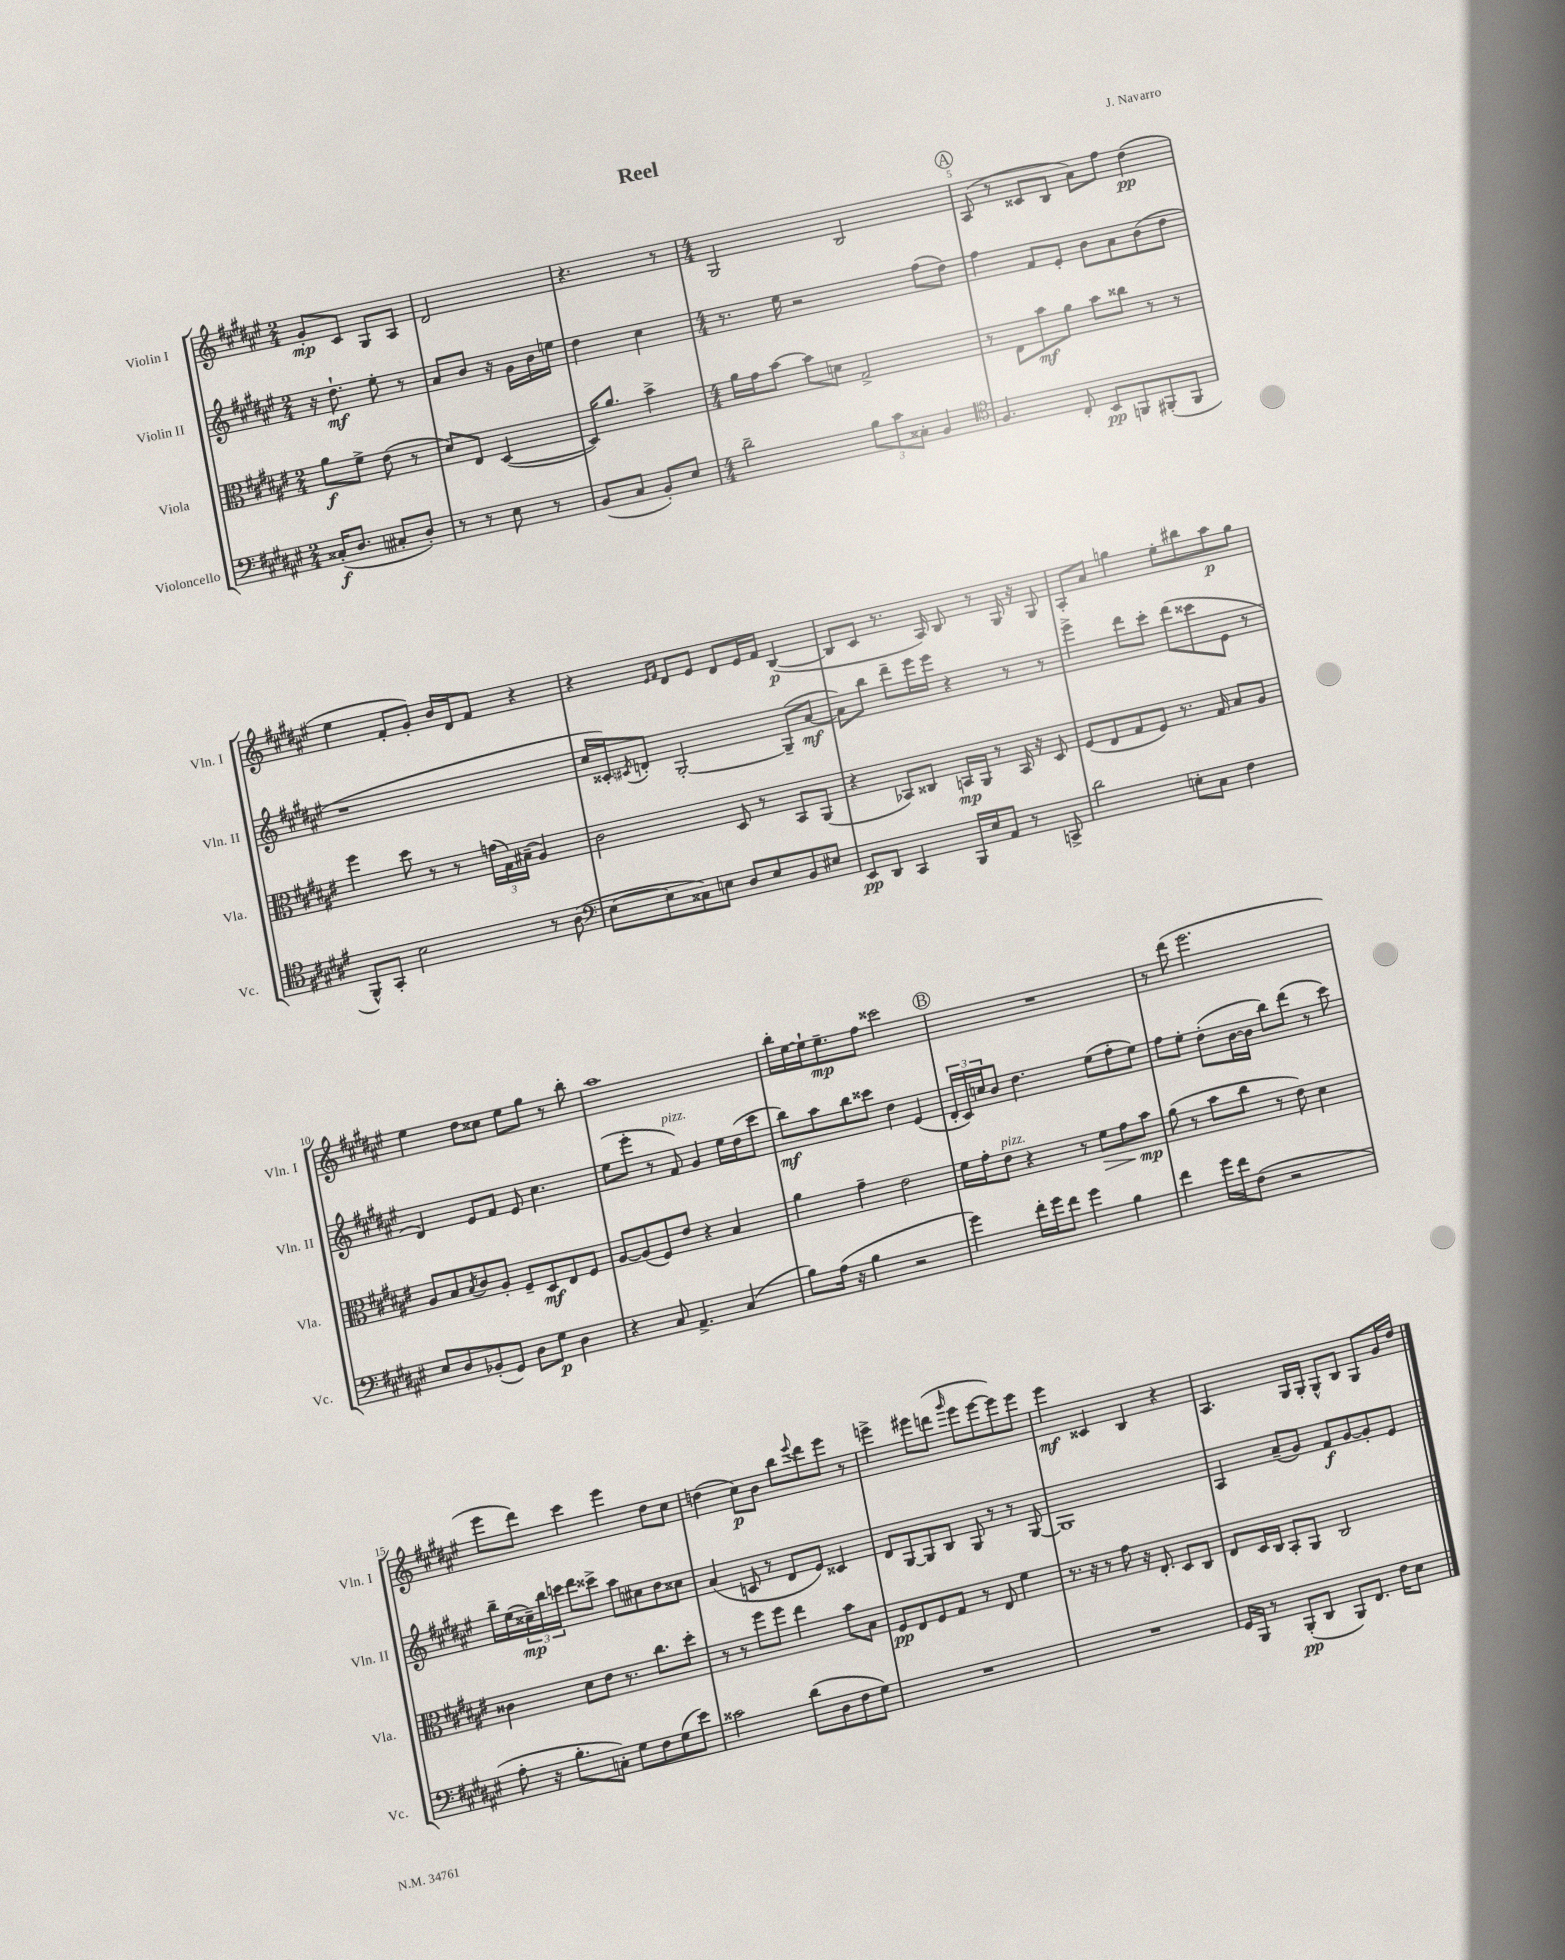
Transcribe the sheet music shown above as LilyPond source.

\header { title = "Reel" composer = "J. Navarro" }
<<
\new StaffGroup <<
\new Staff = "s0" \with { instrumentName = "Violin I" shortInstrumentName = "Vln. I" } {
    \clef treble \key fis \major \numericTimeSignature \time 2/4
    gis'8-.\mp cis'8 gis8 ais8 |
    dis'2 |
    r4. r8 |
    \numericTimeSignature \time 4/4 gis2 b2 |
    \mark \markup { \circle "A" } ais8( r8 cisis'8 b8 ais'8) fis''8 dis''4\pp( |
    eis''4 fis'8-. gis'8-.) b'16 dis'16 fis'8 r4 |
    r4 \grace { eis'16 fis'16 } dis'8 eis'8 dis'8 eis'16 fis'16 b4~\p( |
    b8 cis'8 r8. ais16) b8 r8 gis16 r16 gis8 |
    ais8-. ais'8 g''4 eis''8-. bis''8 ais''8\p g''8 |
    eis''4 dis''8 cisis''8 eis''8 gis''8 r8 b''8-. |
    ais''1 |
    b''16-. eis''16~ eis''16-! eis''8.--\mp fis''8 cisis'''2 |
    \mark \markup { \circle "B" } R1 |
    r8 dis'''8( eis'''2. |
    eis'''8 dis'''8) cis'''4 eis'''4 dis''8 cis''8 |
    d''4( cis''8\p) b'8 b''8 \appoggiatura { eis'''8 } dis'''8 eis'''8 r8 |
    e'''4-> eis'''8 d'''8( \grace { gis'''16 } eis'''8 eis'''8~ eis'''8) eis'''8 |
    eis'''4\mf cisis'4 b4 r4 |
    ais4. gis16 gis16-. gis8-^ b8 gis8 gis'16 dis''16 \bar "|." |
}
\new Staff = "s1" \with { instrumentName = "Violin II" shortInstrumentName = "Vln. II" } {
    \clef treble \key fis \major \numericTimeSignature \time 2/4
    r16 dis''8.-!\mf eis''8-. r8 |
    ais'8 b'8 r16 gis'16 b'16 e''16 |
    dis''4 cis''4 |
    \numericTimeSignature \time 4/4 r8. eis''16 r2 fis''8( dis''8) |
    \mark \markup { \circle "A" } fis''4 fis'8 eis'8-. b'8 ais'8 b'8( dis''8 |
    r1 |
    cis''16 cisis'16-.) \acciaccatura { cis'8 } d'8-. gis2~-. gis8--( ais'8~\mf |
    ais'8) b''8 dis'''8-- eis'''16 eis'''16 r4 r8 r8 |
    eis'''4-> dis'''8 cis'''8-. dis'''8( cisis'''8 eis'8 r8 |
    dis'4) eis'8 fis'8 eis'8 cis''4. |
    eis''8( eis'''8-. r8 fis'8^\markup { \italic "pizz." }) gis'4 eis''16 dis''16( cis'''8 |
    b''8\mf) ais''8 b''8 cisis'''8 dis''4 eis'4( |
    \mark \markup { \circle "B" } \tuplet 3/2 { dis'16-. cis'16) c''16 } b'8 dis''4. eis''8( fis''8-. eis''8) |
    fis''8 eis''8-. dis''8-.( b'16~ b'16 b''8) dis'''8( r8 cis'''8) |
    b''16-- eis''16( \tuplet 3/2 { cisis''16--\mp) b''16 c'''16 } dis'''8 cisis'''8-> ais''8 cis''8 dis''8 cisis''8 |
    ais'4( c'8 r8 dis'8 eis'8) cisis'4 |
    dis'8 gis8~ gis8 b8 gis8 r8 r8 gis8~ |
    gis1 |
    ais4 ais'8--( gis'8) fis'8\f gis'8~ gis'8-. eis'8 \bar "|." |
}
\new Staff = "s2" \with { instrumentName = "Viola" shortInstrumentName = "Vla." } {
    \clef alto \key fis \major \numericTimeSignature \time 2/4
    ais'8\f fis'8-> eis'8( r8 |
    dis'8) eis8 dis4~( |
    dis16) ais'8. b'4-> |
    \numericTimeSignature \time 4/4 ais'16 gis'16 b'8~ b'8 d'8 gis2-> |
    \mark \markup { \circle "A" } r8 eis8 b'8\mf ais'8 b'8 cisis''8 r8 r8 |
    fis''4 dis''8 r8 r8 \tuplet 3/2 { g'16( gis16) bis16--( } ais4) |
    cis'2 dis8 r8 b,8 ais,8( |
    r4 bes,8) cisis8 b,16\mp ais,16 r8 b,16 r16 dis8 |
    fis8( eis8 gis8 fis8) r8. gis16 b8 ais8 |
    ais8 b8 \acciaccatura { b8 } cis'8 ais8-. fis8-- dis8\mf eis8 fis8 |
    ais8~ ais8( fis8) eis'8 r4 b4 |
    ais'4 gis'4-- eis'2 |
    \mark \markup { \circle "B" } fis'16 gis'16-. eis'8^\markup { \italic "pizz." } r4 r8 fis'8\> gis'8 b'8\mp\! |
    ais'8( r8 b'8 cis''8 r8 eis'8) dis'4 |
    cisis'4 dis'8 eis'8 r8. cis''8. dis''8-. |
    r8 r8 fis''8 fis''8 eis''4 b'8 b8 |
    fis8\pp eis8 fis8 gis8 r8 eis8 fis'4 |
    r8. r16 r8 gis'8 r16 eis8.-. dis8 cis8 |
    eis8 dis16 cis16 b,8-. ais,8 cis2 \bar "|." |
}
\new Staff = "s3" \with { instrumentName = "Violoncello" shortInstrumentName = "Vc." } {
    \clef bass \key fis \major \numericTimeSignature \time 2/4
    cisis16-.\f( dis8. cis8-. dis8-.) |
    r8 r8 eis8 r8 |
    b,8( cis8 b,8-.) eis8 |
    \numericTimeSignature \time 4/4 dis'2-- \tuplet 3/2 { b8 cis'8 cisis8-. } b,4 |
    \mark \markup { \circle "A" } \clef tenor fis4. cis8-. b,8\pp f,8 fis,8-.( fis,8 |
    fis,8-^) gis,8-. b2 r8 ais8( |
    \clef bass eis8~ eis8 cisis8) e8 dis8 e8 b,8 eis8 |
    eis,8\pp dis,8 cis,4 b,,16 eis16 ais,8 r8 c,8-> |
    dis'2 e8-. cis8 fis4 |
    eis8 dis8 bes,8-.( gis,8) dis8 gis8\p dis4 |
    r4 cis8 ais,4.-> cis4( |
    b8) ais16( r16 b4 r2 |
    \mark \markup { \circle "B" } gis'4) fis'16-. gis'16 fis'8 gis'4 b4 |
    fis'4 gis'16 fis'16 fis8( r2 |
    ais8-. r16 b8.-. c8-.) gis8 fis8 gis8( eis'8) |
    cisis'2 dis'8( dis8 fis8 gis8) |
    R1 |
    R1 |
    gis,16 b,,16 r8 b,,8-.\pp( dis,8 b,,8) fis,8. fis16 eis8 \bar "|." |
}
>>
>>
\layout { \context { \Score \override BarNumber.break-visibility = ##(#f #t #t) barNumberVisibility = #(every-nth-bar-number-visible 5) } }
